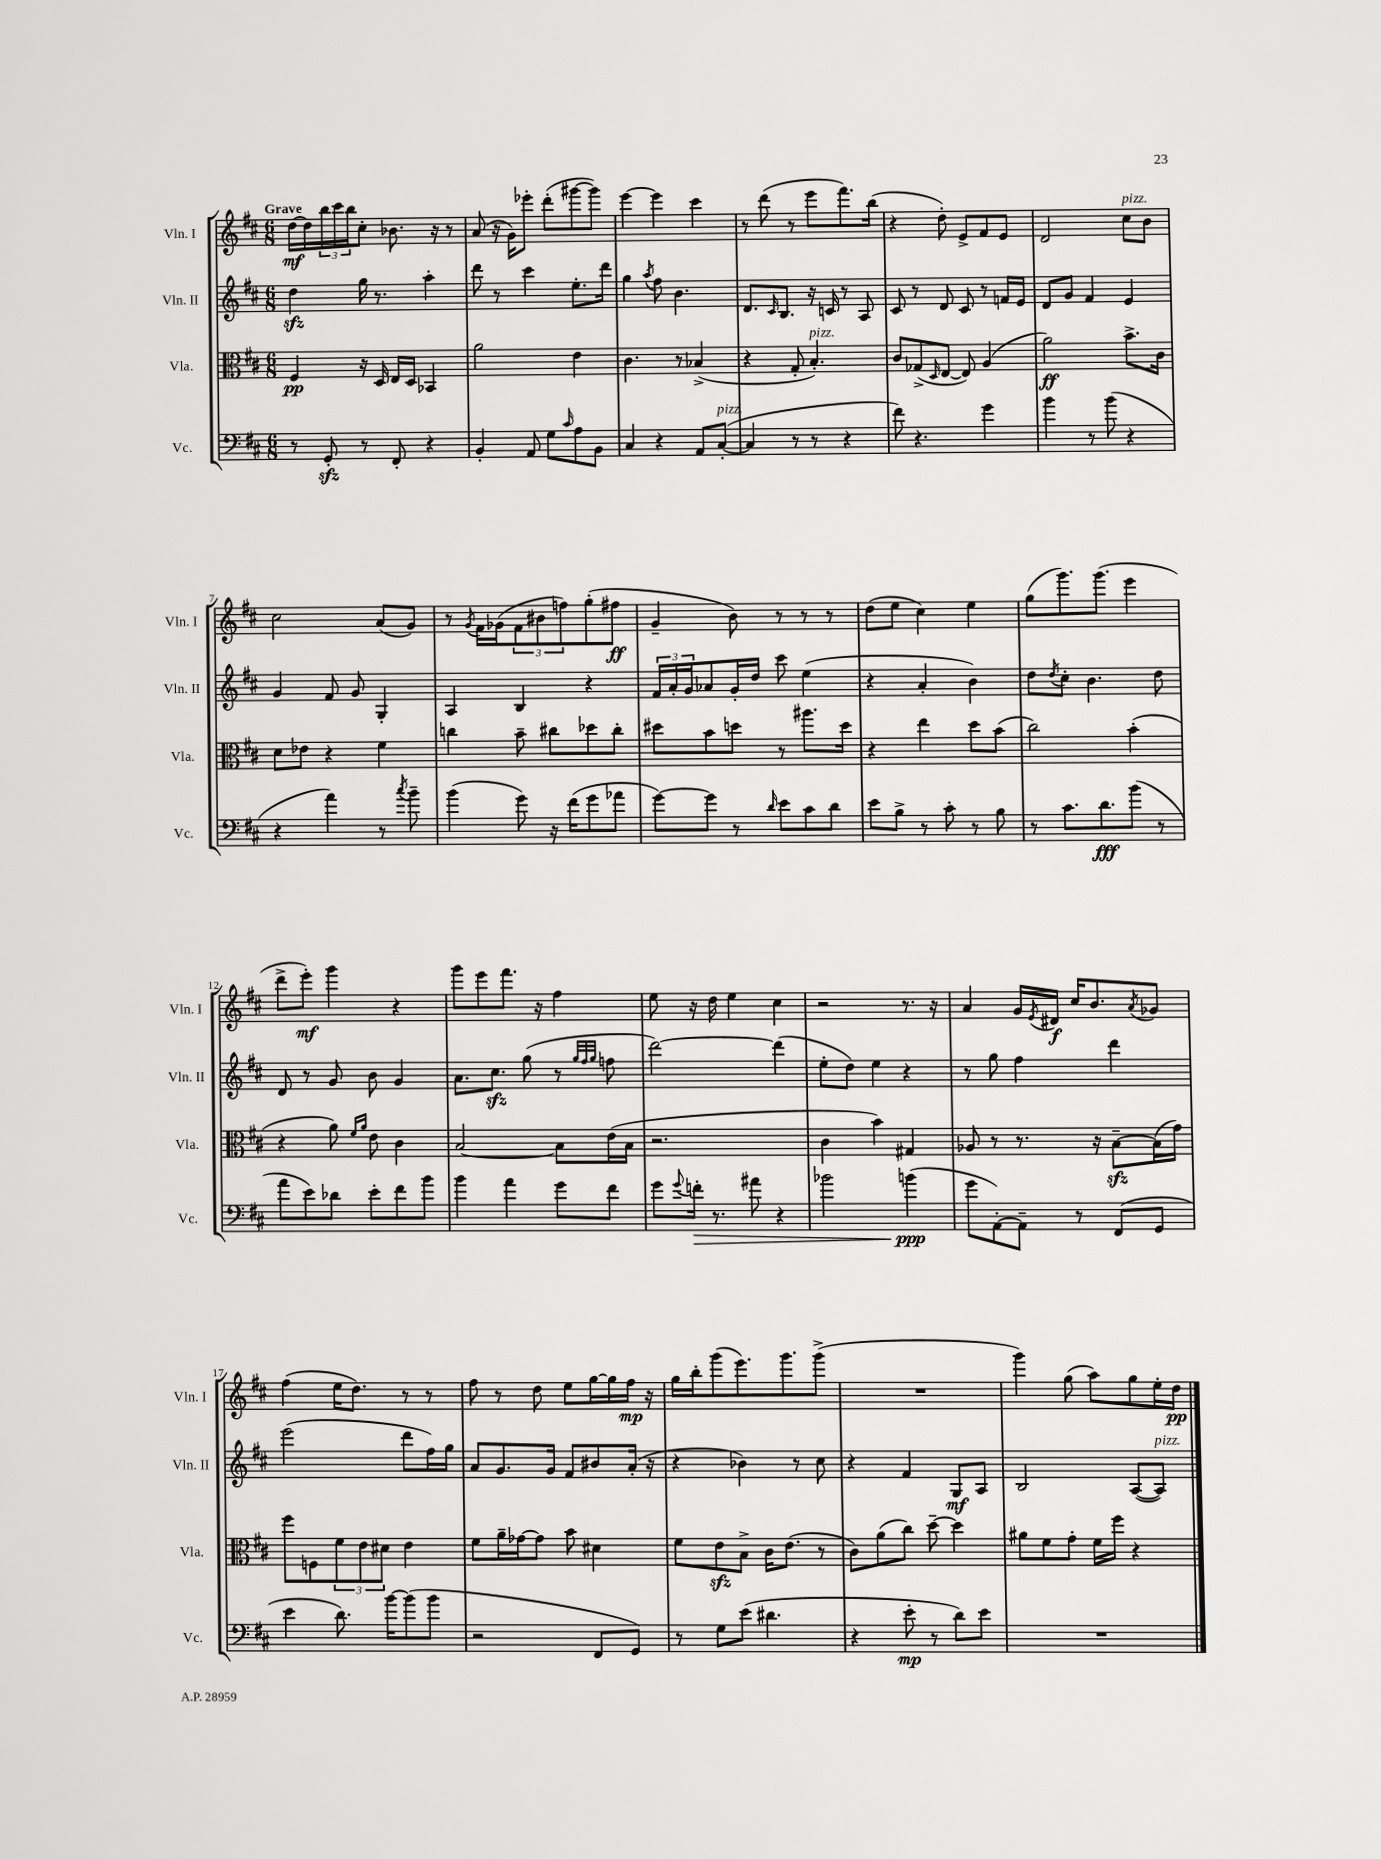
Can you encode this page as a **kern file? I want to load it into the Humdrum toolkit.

**kern	**dynam	**kern	**dynam	**kern	**dynam	**kern	**dynam
*part4	*part4	*part3	*part3	*part2	*part2	*part1	*part1
*staff4	*staff4	*staff3	*staff3	*staff2	*staff2	*staff1	*staff1
*I"Vc.	*	*I"Vla.	*	*I"Vln. II	*	*I"Vln. I	*
*I'Vc.	*	*I'Vla.	*	*I'Vln. II	*	*I'Vln. I	*
*clefF4	*	*clefC3	*	*clefG2	*	*clefG2	*
*k[f#c#]	*	*k[f#c#]	*	*k[f#c#]	*	*k[f#c#]	*
*M6/8	*	*M6/8	*	*M6/8	*	*M6/8	*
=1	=1	=1	=1	=1	=1	=1	=1
!	!	!	!	!	!	!LO:TX:a:B:t=Grave	!
8r	.	4F#/	pp	4ddzz\	.	[16dd\LL	mf
.	.	.	.	.	.	16dd\]	.
8GGzz'/	.	.	.	.	.	24bb\	.
.	.	.	.	.	.	24ccc#\	.
.	.	.	.	.	.	24bb\J	.
8r	.	16r	.	16gg\	.	8cc#'\J	.
.	.	16D/	.	8.r	.	.	.
8FF#'/	.	16E/LL	.	.	.	8.b-X\	.
.	.	16D/JJ	.	.	.	.	.
4r	.	4BB-X/	.	4aa'\	.	.	.
.	.	.	.	.	.	16r	.
.	.	.	.	.	.	8r	.
=2	=2	=2	=2	=2	=2	=2	=2
4BB'/	.	2a\	.	8ddd\	.	(8a/	.
.	.	.	.	8r	.	16r	.
.	.	.	.	.	.	16g\KL)	.
8AA/	.	.	.	4ccc#\	.	8eee-X'\J	.
8G\L	.	.	.	.	.	(8ddd'\L	.
16qqc#/	.	.	.	.	.	.	.
8A\	.	4e\	.	8.ee'\L	.	[8ggg#X\	.
8BB\J	.	.	.	.	.	8ggg#\J])	.
.	.	.	.	16ddd\Jk	.	.	.
=3	=3	=3	=3	=3	=3	=3	=3
4C#/	.	4.c#\	.	4gg\	.	[4eee\	.
.	.	.	.	8qaa/	.	.	.
4r	.	.	.	8ff#\	.	4eee\]	.
.	.	8r	.	4.b\	.	.	.
8AA/L	.	(4B-X^/	.	.	.	4ccc#\	.
!LO:TX:a:i:t=pizz.	!	!	!	!	!	!	!
([8C#'/J	.	.	.	.	.	.	.
=4	=4	=4	=4	=4	=4	=4	=4
4C#/]	.	4r	.	8.d/L	.	8r	.
.	.	.	.	.	.	(8ddd\	.
.	.	.	.	16qqc#/	.	.	.
.	.	.	.	8.B/J	.	.	.
8r	.	8G'/	.	.	.	8r	.
!	!	!LO:TX:a:i:t=pizz.	!	!	!	!	!
8r	.	4.B'/)	.	16r	.	8eee\L	.
.	.	.	.	16cn/	.	.	.
4r	.	.	.	8r	.	8.fff#\)	.
.	.	.	.	8A/	.	.	.
.	.	.	.	.	.	(16bb\Jk	.
=5	=5	=5	=5	=5	=5	=5	=5
8f#\)	.	8c#/L	.	8c#/	.	4r	.
4.r	.	(8G-X^/	.	8r	.	.	.
.	.	16qqD/	.	.	.	.	.
.	.	[8E/J	.	8d/	.	8dd'\)	.
.	.	8E/])	.	8c#/	.	8e^/L	.
4g\	.	(4A/	.	8r	.	8f#/	.
.	.	.	.	16fn/LL	.	8e/J	.
.	.	.	.	16e/JJ	.	.	.
=6	=6	=6	=6	=6	=6	=6	=6
4b\	.	2a\)	ff	8d/L	.	2d/	.
.	.	.	.	8g/J	.	.	.
8r	.	.	.	4f#/	.	.	.
(8b\	.	.	.	.	.	.	.
!	!	!	!	!	!	!LO:TX:a:i:t=pizz.	!
4r	.	8.b^\L	.	4e/	.	8cc#\L	.
.	.	.	.	.	.	8b\J	.
.	.	16c#\Jk	.	.	.	.	.
!!LO:LB:g=z
=7	=7	=7	=7	=7	=7	=7	=7
4r	.	8d\L	.	4g/	.	2cc#\	.
.	.	8e-X\J	.	.	.	.	.
4a\)	.	4r	.	8f#/	.	.	.
.	.	.	.	8g/	.	.	.
8r	.	4f#\	.	4G'/	.	(8a/L	.
8qcc#/	.	.	.	.	.	.	.
8b~\	.	.	.	.	.	8g/J)	.
=8	=8	=8	=8	=8	=8	=8	=8
(4b\	.	4ccn\	.	4A/	.	8r	.
.	.	.	.	.	.	8qg/	.
.	.	.	.	.	.	16f#\LL	.
.	.	.	.	.	.	(16g-X\J	.
8g\)	.	8b~\	.	4B/	.	12f#\	.
.	.	.	.	.	.	12b#X\	.
16r	.	8cc#X\L	.	.	.	.	.
.	.	.	.	.	.	12ffn\)	.
(16f#\KL	.	.	.	.	.	.	.
8g\	.	8dd-X\	.	4r	.	(8gg'\	.
8a-X\J	.	8cc#'\J	.	.	.	8ff#X\J	ff
=9	=9	=9	=9	=9	=9	=9	=9
[8g\L)	.	8dd#X\L	.	24f#/LL	.	4g~/	.
.	.	.	.	24a'/	.	.	.
.	.	.	.	24g/J	.	.	.
8g\J]	.	8b\	.	8a-X/	.	.	.
8r	.	8ddn\J	.	16g'/L	.	8b\)	.
.	.	.	.	16dd/JJ	.	.	.
16qqd/	.	.	.	.	.	.	.
8e\L	.	8r	.	8ccc#\	.	8r	.
8c#\	.	8.aa#X\L	.	(4ee\	.	8r	.
8d\J	.	.	.	.	.	8r	.
.	.	16dd\Jk	.	.	.	.	.
=10	=10	=10	=10	=10	=10	=10	=10
8e\L	.	4r	.	4r	.	(8dd\L	.
8B^\J	.	.	.	.	.	8ee\J	.
8r	.	4ee\	.	4a'/	.	4cc#\)	.
8c#'\	.	.	.	.	.	.	.
8r	.	8dd\L	.	4b\)	.	4ee\	.
8B\	.	(8b\J	.	.	.	.	.
=11	=11	=11	=11	=11	=11	=11	=11
8r	.	2cc#\)	.	8dd\L	.	(8gg\L	.
.	.	.	.	8qdd/	.	.	.
8.c#\L	.	.	.	8cc#'\J	.	8.ggg\)	.
.	.	.	.	4.b\	.	.	.
8.d\	fff	.	.	.	.	(8.ggg\J	.
(8b\J	.	(4b'\	.	.	.	4eee\	.
8r	.	.	.	8dd\	.	.	.
!!LO:LB:g=z
=12	=12	=12	=12	=12	=12	=12	=12
8a\L	.	4r	.	8d/	.	8ddd^\L	.
8e\)	.	.	.	8r	.	8eee'\J)	mf
8d-X\J	.	8a\)	.	8g/	.	4ggg\	.
.	.	16qqf#/LL	.	.	.	.	.
.	.	16qqa/JJ	.	.	.	.	.
8e'\L	.	8e\	.	8b\	.	.	.
8f#\	.	4c#\	.	4g/	.	4r	.
8b\J	.	.	.	.	.	.	.
=13	=13	=13	=13	=13	=13	=13	=13
4b\	.	[2B/	.	8.a\L	.	8ggg\L	.
.	.	.	.	.	.	8eee\	.
.	.	.	.	8.cc#zz\J	.	.	.
4a\	.	.	.	.	.	8.fff#\J	.
.	.	.	.	(8gg\	.	.	.
.	.	.	.	.	.	16r	.
8g\L	.	8B\L]	.	8r	.	4ff#\	.
.	.	.	.	32qqgg/LLL	.	.	.
.	.	.	.	32qqff#/	.	.	.
.	.	.	.	32qqgg/JJJ	.	.	.
8f#\J	.	(16e\L	.	8ffn\	.	.	.
.	.	16B\JJ	.	.	.	.	.
=14	=14	=14	=14	=14	=14	=14	=14
8g\L	.	2.r	.	[2ddd\)	.	8ee\	.
8qqg/	.	.	.	.	.	.	.
!	!LO:HP:b	!	!	!	!	!	!
16fn'\Jk	>	.	.	.	.	16r	.
8.r	.	.	.	.	.	16dd\	.
.	.	.	.	.	.	4ee\	.
8a#X\	.	.	.	.	.	.	.
4r	.	.	.	(4ddd\]	.	4cc#\	.
=15	=15	=15	=15	=15	=15	=15	=15
2b-X\	.	4c#\	.	8ee'\L	.	2r	.
.	.	.	.	8dd\J)	.	.	.
.	.	4b\)	.	4ee\	.	.	.
(4bn\	ppp	4G#X/	.	4r	.	8.r	.
.	.	.	.	.	.	16r	.
.	]	.	.	.	.	.	.
=16	=16	=16	=16	=16	=16	=16	=16
8g\L	.	8A-X/	.	8r	.	4a/	.
[8AA'\)	.	8r	.	8gg\	.	.	.
8AA~\J]	.	8.r	.	4ff#\	.	16g/LL	.
.	.	.	.	.	.	8qe/	.
.	.	.	.	.	.	16d#X/JJ	f
8r	.	.	.	.	.	16cc#/KL	.
.	.	16r	.	.	.	8.b/	.
(8FF#/L	.	[8Bzz~\L	.	4ddd\	.	.	.
.	.	.	.	.	.	8qa/	.
8GG/J	.	(16B\L]	.	.	.	8g-X/J	.
.	.	16g\JJ)	.	.	.	.	.
!!LO:LB:g=z
=17	=17	=17	=17	=17	=17	=17	=17
4e\	.	8ff#\L	.	(2eee\	.	(4ff#\	.
.	.	8Fn\	.	.	.	.	.
8.d\)	.	12f#\	.	.	.	16ee\KL	.
.	.	.	.	.	.	8.dd\J)	.
.	.	12e\	.	.	.	.	.
.	.	12d#X\J	.	.	.	.	.
[16b\KL	.	.	.	.	.	.	.
(8b\]	.	4e\	.	8ddd\L	.	8r	.
8b\J	.	.	.	16ff#\L)	.	8r	.
.	.	.	.	16gg\JJ	.	.	.
=18	=18	=18	=18	=18	=18	=18	=18
2r	.	8f#\L	.	8a/L	.	8ff#\	.
.	.	16a~\L	.	8.g/	.	8r	.
.	.	[16g-X\J	.	.	.	.	.
.	.	8g-\J]	.	.	.	8dd\	.
.	.	.	.	16g/Jk	.	.	.
.	.	8b\	.	8f#/L	.	8ee\L	.
8FF#/L	.	4d#X\	.	8b#X/	.	[16gg\L	.
.	.	.	.	.	.	16gg\]	.
8GG/J)	.	.	.	(16a'/Jk	.	16ff#\JJ	mp
.	.	.	.	16r	.	16r	.
=19	=19	=19	=19	=19	=19	=19	=19
8r	.	8f#\L	.	4r	.	16gg\LL	.
.	.	.	.	.	.	16bb'\J	.
8G\L	.	8ezz\	.	.	.	(8ggg\	.
(8e\J	.	8B^\J	.	4b-X\)	.	8.eee\)	.
4.d#X\	.	16c#\KL	.	.	.	.	.
.	.	(8.e\J	.	.	.	8.ggg\	.
.	.	.	.	8r	.	.	.
.	.	8r	.	8cc#\	.	(8ggg^\J	.
=20	=20	=20	=20	=20	=20	=20	=20
4r	.	8c#\L)	.	4r	.	2.r	.
.	.	(8a\	.	.	.	.	.
8e'\	mp	8cc#\J)	.	4f#/	.	.	.
8r	.	[8dd~\	.	.	.	.	.
8d\L)	.	4dd\]	.	8G/L	mf	.	.
8e\J	.	.	.	8A/J	.	.	.
=21	=21	=21	=21	=21	=21	=21	=21
2.r	.	8a#X\L	.	2B/	.	4ggg\)	.
.	.	8f#\	.	.	.	.	.
.	.	8g'\J	.	.	.	(8gg\	.
.	.	16f#\LL	.	.	.	8aa\L)	.
.	.	16ff#\JJ	.	.	.	.	.
.	.	4r	.	([8A/L	.	8gg\	.
!	!	!	!	!LO:TX:a:i:t=pizz.	!	!	!
.	.	.	.	8A/J])	.	16ee'\L	.
.	.	.	.	.	.	16dd\JJ	pp
==	==	==	==	==	==	==	==
*-	*-	*-	*-	*-	*-	*-	*-
